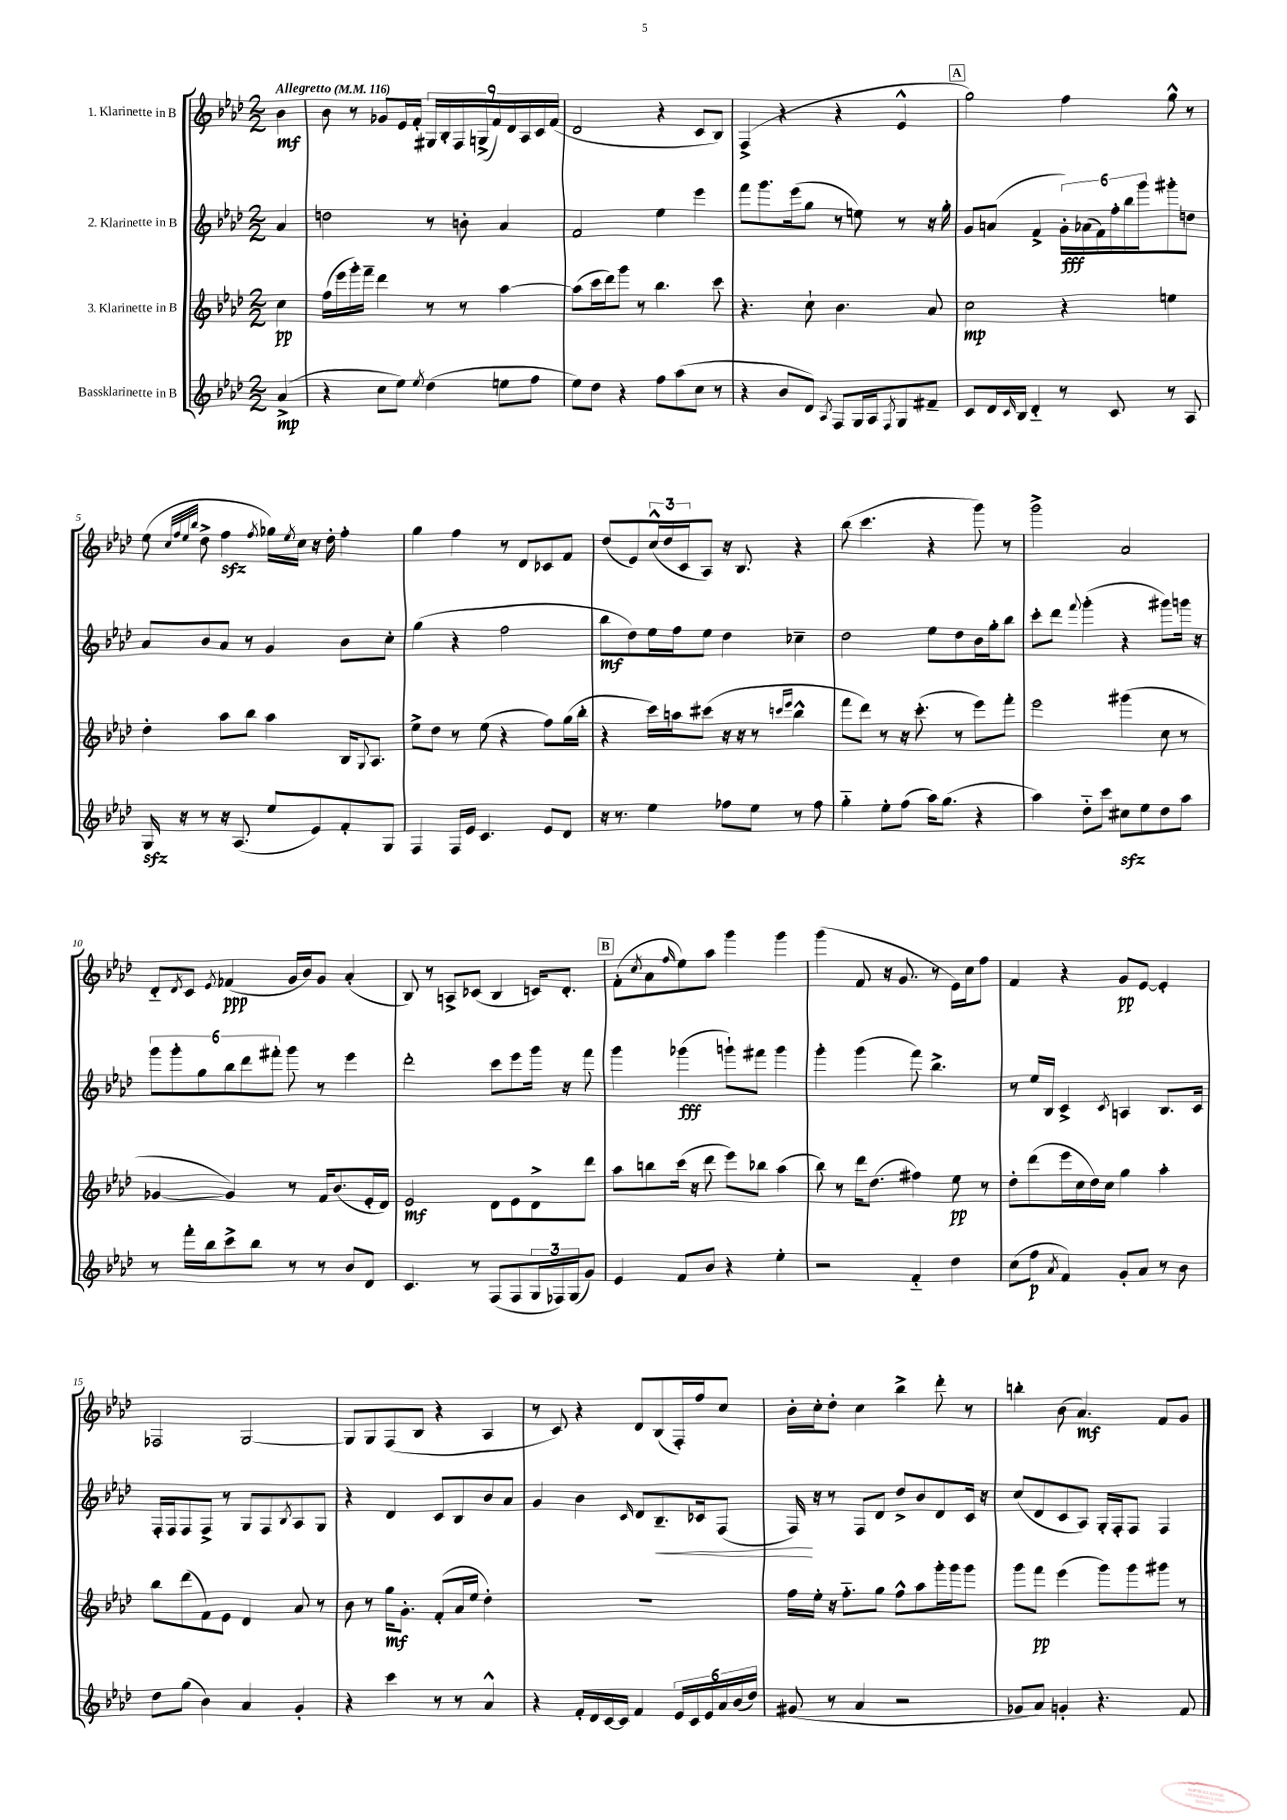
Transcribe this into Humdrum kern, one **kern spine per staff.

**kern	**kern	**kern	**kern
*staff4	*staff3	*staff2	*staff1
*clefG2	*clefG2	*clefG2	*clefG2
*k[b-e-a-d-]	*k[b-e-a-d-]	*k[b-e-a-d-]	*k[b-e-a-d-]
*M2/2	*M2/2	*M2/2	*M2/2
*MM116	*MM116	*MM116	*MM116
(4a-^	4cc	4a-	4b-
=	=	=	=
4r	(16ff	2dd	8b-
.	16eee-	.	.
.	16ggg')	.	8r
.	16fff~	.	.
8cc	4ddd-	.	8g-
8ee-)	.	.	16e-
.	.	.	16f'
8qee-	.	.	.
(4dd-	8r	8r	18G#
.	.	.	18B-'
.	.	.	18F
.	8r	8b'	.
.	.	.	(18G^
.	.	.	18f)
8ee	[4aa-	4a-	.
.	.	.	18d-
.	.	.	18A-
8ff	.	.	.
.	.	.	18c
.	.	.	(18f
=	=	=	=
8ee-)	(8aa-]	2f	2d-
8dd-	16ccc	.	.
.	16ddd-)	.	.
4r	8ggg	.	.
.	8r	.	.
8ff	4.bb-	4ee-	4r
(8aa-	.	.	.
8cc	.	4eee-	8c
8r	8ccc	.	8B-)
=	=	=	=
4r	4.r	8fff	(4F^
.	.	8.ggg	.
8b-	.	.	4r
.	.	(16eee-	.
8d-)	8cc`	8gg	.
8qA-	.	.	.
8F	4.b-	8r	4r
16G	.	8ee)	.
16A-	.	.	.
8qF	.	.	.
8G	.	8r	4e-^^
8f#~	8a-	16r	.
.	.	16gg'	.
=	=	=	=
8c	2cc	8g	2gg)
16d-	.	(8a	.
16qqc	.	.	.
16B-	.	.	.
4d-'~	.	4f^	.
8r	4r	24g')	4ff
.	.	(24a-	.
.	.	24f)	.
8c	.	24ff'	.
.	.	24bb-	.
.	.	24ggg	.
8r	4ee	8ggg#'	8gg^^
8A-	.	8dd	8r
=	=	=	=
16G	4dd-'	8a-	(8ee-
16r	.	.	.
.	.	.	32qqcc
.	.	.	32qqff
.	.	.	32qqee-
.	.	.	32qqbb-
8r	.	8b-	8dd-^
16r	8aa-	8a-	4ff
(8.A-	.	.	.
.	8bb-	8r	.
.	.	.	8qff
8ee-	4aa-	4g	16gg-)
.	.	.	8qee-
.	.	.	16cc
8e-)	.	.	16r
.	.	.	16dd-'
8f'	16B-	8b-	4ff'
.	8qqG	.	.
.	8.A-	.	.
8G	.	8cc'	.
=	=	=	=
4F	8ee-^	(4gg	4gg
.	8dd-	.	.
16F	8r	4r	4ff
16e-	.	.	.
4.c	(8ee-	.	.
.	4r	2ff	8r
.	.	.	8d-
8e-	8ff)	.	8c-
8d-	(16gg	.	8f
.	16bb-'	.	.
=	=	=	=
16r	4r	8bb-	(8dd-
8.r	.	.	.
.	.	8dd-)	8e-)
4ee-	16ccc)	16ee-	(24cc^^
.	.	.	24dd-
.	16aa	16ff	.
.	.	.	24c
.	(8ccc#	8ee-	8A-)
8ff-	16r	4dd-	16r
.	16r	.	8.B-
8ee-	8r	.	.
.	16qqccc	.	.
.	16qqeee-	.	.
8r	4bb-^^	4cc-~	4r
8ff-	.	.	.
=	=	=	=
4gg'~	8fff	2dd-	(8bb-
.	8ddd-)	.	4.ccc
8ee-'	8r	.	.
(8ff	16r	.	.
.	(8.ccc'	.	.
16aa-)	.	8ee-	4r
(8.gg	.	.	.
.	8r	8dd-	.
4r	8eee-)	16b-	8ggg)
.	.	16gg'	.
.	8fff'	8bb-	8r
=	=	=	=
4aa-)	2eee-	8ccc'	2ggg^
.	.	8ddd-	.
.	.	8qqfff	.
8dd-'~	.	(4ggg'	.
8ccc	.	.	.
8cc#	(4ggg#	4r	2a-
8ee-	.	.	.
8dd-	8cc	8ggg#)	.
8aa-	8r	16ggg	.
.	.	16r	.
=	=	=	=
8r	[4g-	12ggg	8d-'~
.	.	12ggg'	.
.	.	.	8qd-
16fff'	.	.	8c
.	.	12gg	.
16bb-	.	.	.
.	.	.	8qe-
8ccc^	4g-])	12bb-	(4f-
.	.	12ddd-	.
8bb-	.	.	.
.	.	12fff#'	.
8r	8r	8ggg	16g
.	.	.	16b-)
8r	16f	8r	8g
.	(8.b-	.	.
8b-	.	4eee-	(4a-'
8d-	16e-'	.	.
.	16d-)	.	.
=	=	=	=
4.c	2e-	2ddd-'	8B-)
.	.	.	8r
.	.	.	8A^
8r	.	.	(8c-
(8F	8d-	8ccc	4B-
8F	8e-	8eee-	.
24G	8d-^	16ggg	16c)
24F-)	.	.	.
.	.	16r	8.d-'
(24G	.	.	.
8g)	8ddd-	8fff	.
=	=	=	=
4e-	8aa-	4ggg	(8f'
.	.	.	8qcc
.	8bb	.	8a-
.	.	.	16qqff
8f	(16ccc	(4ggg-	8ee-)
.	16r	.	.
8b-	8ddd-	.	8aa-
4r	8eee-)	8ggg`)	4ggg
.	8bb-	8fff#	.
4ee-'	(4aa-	4ggg	4ggg
=	=	=	=
2r	8bb-)	4ggg'	(4ggg
.	8r	.	.
.	16ddd-	(4ggg	8f
.	(8.dd-	.	.
.	.	.	16r
.	.	.	8.g
4f'~	4ff#)	8fff)	.
.	.	4.bb-^	8r
4dd-	8ee-	.	16e-)
.	.	.	16cc
.	8r	.	8ff
=	=	=	=
(8cc	8dd-'	8r	4f
8ff	(8ddd-	16ee-	.
.	.	16B-	.
8qa-	.	.	.
4f)	16eee-	4c^	4r
.	16cc	.	.
.	16dd-)	.	.
.	16cc	.	.
.	.	8qc	.
8g'	4gg	4A	8g
8a-	.	.	[8e-
8r	4aa-'	8.B-	4e-']
8b-	.	.	.
.	.	16c	.
=	=	=	=
8dd-	8bb-	16F'	2F-
.	.	16F	.
(8gg	(8ddd-	8F	.
4b-)	8f)	8F^	.
.	8e-	8r	.
4a-	4d-	8G	[2G
.	.	8F	.
.	.	8qB-	.
4g'	8a-	8A-	.
.	8r	8G	.
=	=	=	=
4r	8b-	4r	8G]
.	8r	.	8G
4ccc	16gg	4d-	(8F
.	8.g'	.	.
.	.	.	8B-
8r	(8f'	8c	4r
8r	16a-	8B-	.
.	16ee-	.	.
4a-^^	4dd-')	8b-	4A-
.	.	8a-	.
=	=	=	=
4r	1r	4g	8r
.	.	.	8c)
16f'	.	4b-	4r
16d-	.	.	.
[16c	.	.	.
16c]	.	.	.
.	.	16qqc	.
4f	.	8d-	8d-
.	.	8.B-~	(8B-
24e-	.	.	16F')
24c	.	.	.
.	.	16c-	16ff
24e-	.	.	.
24a-	.	(8F	8cc
(24b-	.	.	.
24dd-)	.	.	.
=	=	=	=
(8g#	16ff	16F)	16b-'
.	16ee-'	16r	16cc'
8r	16r	8r	8dd-'
.	8.ff'~	.	.
4a-	.	8F	4cc
.	8gg	8d-	.
2r	8ff^^	8dd-^	4bb-^
.	8aa-	8b-	.
.	16ggg'	8d-	8ddd-'
.	16ggg	.	.
.	8ggg	16c	8r
.	.	16r	.
=	=	=	=
8g-	8ggg	(8cc	4bb'
8a-)	8fff	8d-	.
4g'	(4eee-	8c	(8b-
.	.	8A-)	4.a-)
4.r	8ggg)	16G'	.
.	.	16F'	.
.	8ggg	8F	.
.	8ggg#	4F	8f
8f	8r	.	8g
==	==	==	==
*-	*-	*-	*-
